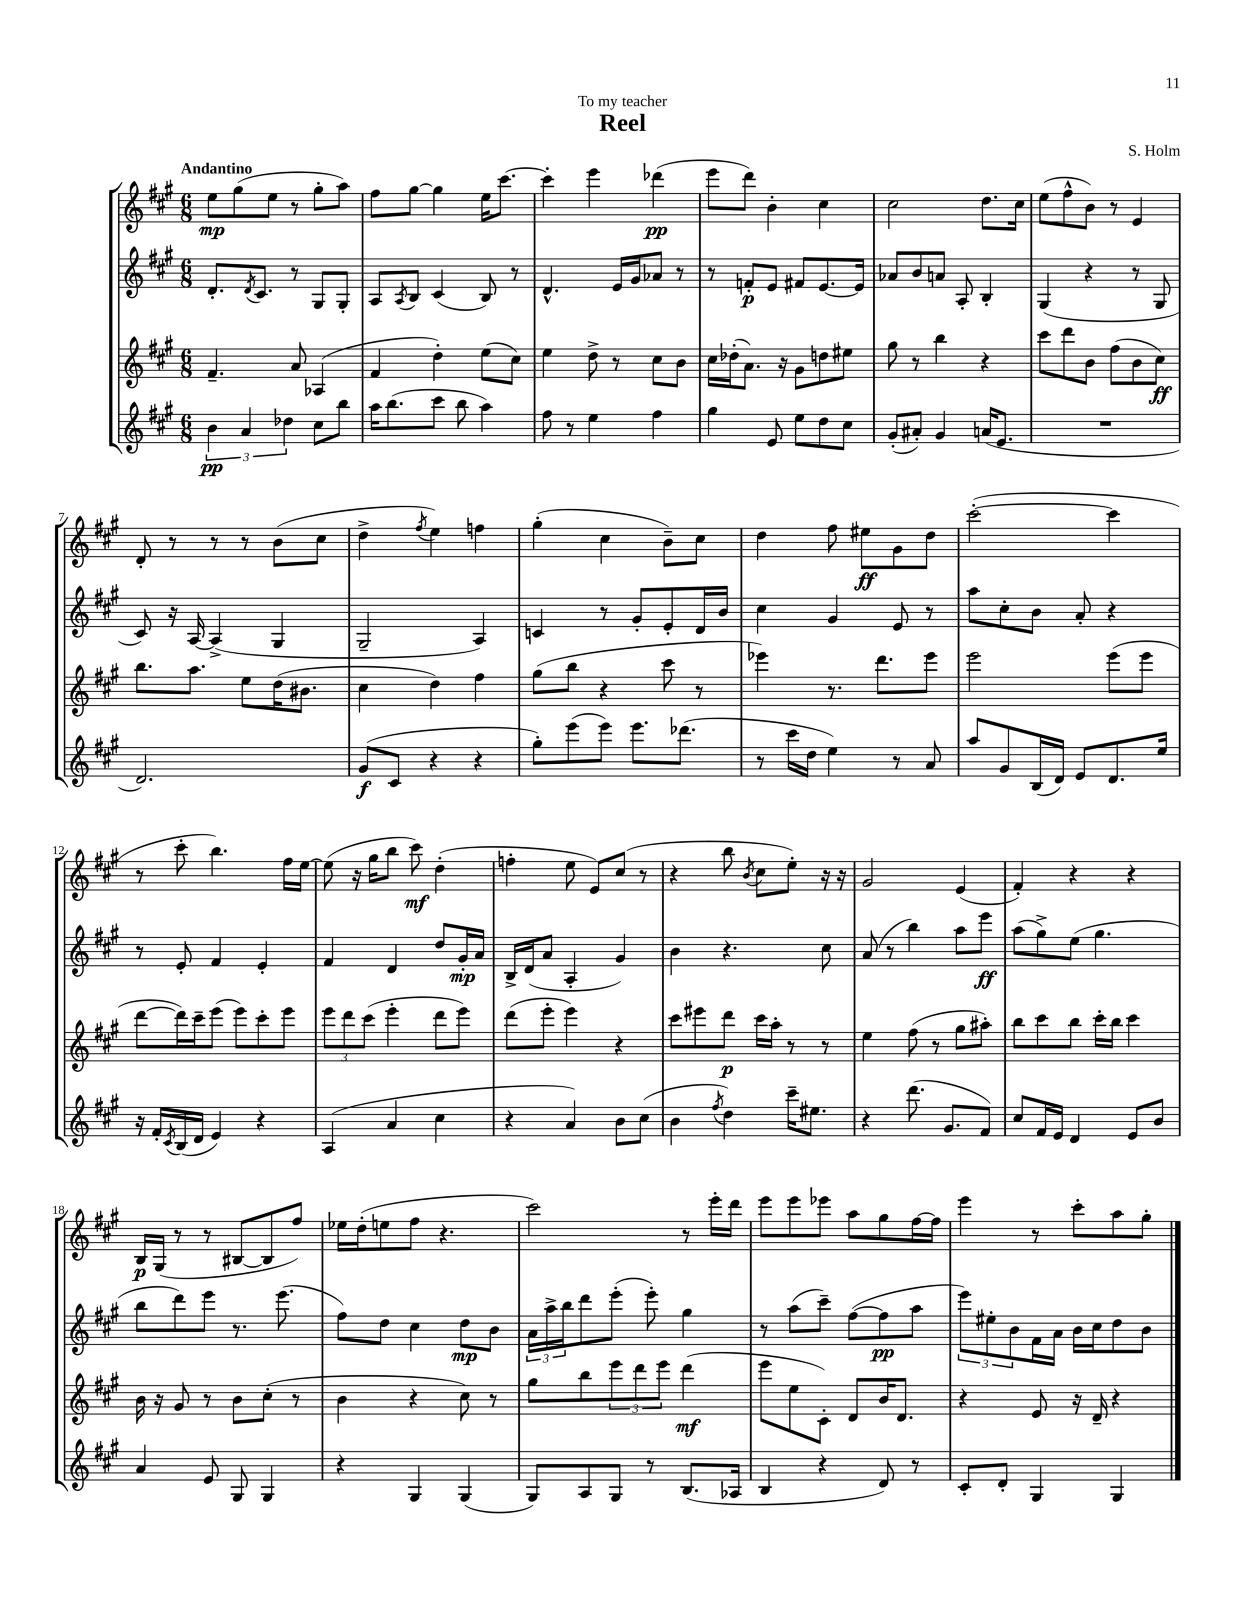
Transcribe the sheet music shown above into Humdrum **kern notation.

**kern	**kern	**kern	**kern
*staff4	*staff3	*staff2	*staff1
*clefG2	*clefG2	*clefG2	*clefG2
*k[f#c#g#]	*k[f#c#g#]	*k[f#c#g#]	*k[f#c#g#]
*M6/8	*M6/8	*M6/8	*M6/8
6b\	4.f#~/	8.d'/L	8ee\L
.	.	.	(8gg#\
6a/	.	.	.
.	.	8qd/	.
.	.	8.c#/J	.
.	.	.	8ee\J
6dd-\	.	.	.
.	8a/	8r	8r
8cc#\L	(4A-/	8G#/L	8gg#'\L
8bb\J	.	8G#'/J	8aa\J)
=	=	=	=
16aa\LK	4f#/	8A/L	8ff#\L
(8.bb\	.	.	.
.	.	8qA/	.
.	.	8B/J	[8gg#\J
8ccc#\J	4dd'\)	(4c#/	4gg#\]
8bb\	.	.	.
4aa\)	(8ee\L	8B/)	16ee\LK
.	.	.	[8.ccc#\J
.	8cc#\J)	8r	.
=	=	=	=
8ff#\	4ee\	4.d^^/	4ccc#'\]
8r	.	.	.
4ee\	8dd^\	.	4eee\
.	8r	16e/LL	.
.	.	16g#/J	.
4ff#\	8cc#\L	8a-/J	(4ddd-\
.	8b\J	8r	.
=	=	=	=
4gg#\	16cc#\LL	8r	8eee\L
.	(16dd-'\J	.	.
.	8.a\J)	8f'/L	8ddd\J)
8e/	.	8e/J	4b'\
.	16r	.	.
8ee\L	8g#\L	8f#/L	.
8dd\	8dd\	[8.e/	4cc#\
8cc#\J	8ee#\J	.	.
.	.	16e/]Jk	.
=	=	=	=
(8g#'/L	8gg#\	8a-/L	2cc#\
8a#'/J)	8r	8b/	.
4g#/	4bb\	8a/J	.
.	.	8A'/	.
(16a/LK	4r	4B'/	8.dd\L
8.e/J	.	.	.
.	.	.	16cc#\Jk
=	=	=	=
2.r	8ccc#\L	(4G#/	(8ee\L
.	8ddd\	.	8ff#^^\
.	8b\J	4r	8b\J)
.	(8ff#\L	.	8r
.	8b\	8r	4e/
.	8cc#\J)	8G#/	.
=	=	=	=
2.d/)	8.bb\L	8c#/)	8d'/
.	.	16r	8r
.	8.aa\J	[16A/	.
.	.	(4A^/]	8r
.	8ee\L	.	8r
.	(16dd\K	4G#/	(8b\L
.	8.b#\J	.	.
.	.	.	8cc#\J
=	=	=	=
(8g#/L	4cc#\	2G#~/	4dd^\
8c#/J	.	.	.
.	.	.	8qff#/
4r	4dd\)	.	4ee\)
4r	4ff#\	4A/)	4ff\
=	=	=	=
8gg#'\L)	(8gg#\L	4c/	(4gg#'\
(8eee\	8bb\J	.	.
8eee\J)	4r	8r	4cc#\
8.eee\L	.	8g#'/L	.
.	8ccc#\	8e'/	8b~\L)
(8.ddd-\J	.	.	.
.	8r	16d/L	8cc#\J
.	.	16b/JJ	.
=	=	=	=
8r	4eee-\)	4cc#\	4dd\
16ccc#\LL	.	.	.
16dd\JJ	.	.	.
4ee\)	8.r	4g#/	8ff#\
.	.	.	8ee#\L
.	8.ddd\L	.	.
8r	.	8e/	8g#\
8a/	8eee-\J	8r	8dd\J
=	=	=	=
8aa/L	2eee\	8aa\L	([2ccc#'\
8g#/	.	8cc#'\	.
(16B/L	.	8b\J	.
16d/JJ)	.	.	.
8e/L	.	8a'/	.
8.d/	(8eee\L	4r	4ccc#\]
.	8eee\J	.	.
16ee/Jk	.	.	.
=	=	=	=
16r	[8ddd\L	8r	8r
16f#'/LL	.	.	.
8qc#/	.	.	.
(16B/	16ddd\]L)	8e'/	8ccc#'\
16d/JJ	16ccc#~\J	.	.
4e/)	(8eee\J	4f#/	4.bb\)
.	8eee\L)	.	.
4r	8ccc#'\	4e'/	.
.	8eee\J	.	16ff#\LL
.	.	.	[16ee\JJ
=	=	=	=
(4A/	12eee\L	4f#/	(8ee\]
.	12ddd\	.	.
.	.	.	16r
.	(12ccc#\J	.	.
.	.	.	16gg#\LK
4a/	4eee'\	4d/	8bb\J
.	.	.	8ccc#\)
4cc#\	8ddd\L	8dd/L	(4dd'\
.	8eee\J)	16g#'/L	.
.	.	16a/JJ	.
=	=	=	=
4r	(8ddd\L	16B^/LL	4ff'\
.	.	(16d/J	.
.	8eee'\J	8a/J	.
4a/)	4eee\)	4A'/	8ee\
.	.	.	8e/L)
8b\L	4r	4g#/)	(8cc#/J
(8cc#\J	.	.	8r
=	=	=	=
4b\	8ccc#\L	4b\	4r
.	8eee#\	.	.
8qff#/	.	.	.
4dd\)	8ddd\J	4.r	8bb\
.	.	.	8qb/
.	16ccc#\LL	.	8cc#\L
.	16aa'\JJ	.	.
16ccc#~\LK	8r	.	8ee'\J)
8.ee#\J	.	.	.
.	8r	8cc#\	16r
.	.	.	16r
=	=	=	=
4r	4ee\	(8a/	2g#/
.	.	8r	.
(8.ddd\	(8ff#\	4bb\)	.
.	8r	.	.
8.g#/L	.	.	.
.	8gg#\L	8aa\L	(4e/
8f#/J)	8aa#'\J)	8eee\J	.
=	=	=	=
8cc#/L	8bb\L	(8aa\L	4f#'/)
16f#/L	8ccc#\	8gg#^\)	.
16e/JJ	.	.	.
4d/	8bb\J	(8ee\J	4r
.	16ccc#'\LL	4.gg#\	.
.	16bb\JJ	.	.
8e/L	4ccc#\	.	4r
8b/J	.	.	.
=	=	=	=
4a/	16b\	8bb\L	16B/LL
.	16r	.	(16G#/JJ
.	8g#/	8ddd\)	8r
8e/	8r	8eee\J	8r
8G#/	8b\L	8.r	[8B#/L
4G#/	(8cc#'\J	.	8B#/]
.	.	(8.eee\	.
.	8r	.	8ff#/J)
=	=	=	=
4r	4b\	8ff#\L)	16ee-\LL
.	.	.	(16dd'\J
.	.	8dd\J	8ee\
4G#/	4r	4cc#\	8ff#\J
.	.	.	4.r
(4G#/	8cc#\)	8dd\L	.
.	8r	8b\J	.
=	=	=	=
8G#/L)	8gg#\L	24a\LL	2ccc#\)
.	.	24aa^\	.
.	.	24bb\J	.
8A/	8bb\	8ddd\	.
8G#/J	12eee\	(8eee'\J	.
.	12ddd\	.	.
8r	.	8eee'\)	.
.	12eee\J	.	.
(8.B/L	(4ddd\	4gg#\	8r
.	.	.	16eee'\LL
16A-/Jk	.	.	16ddd\JJ
=	=	=	=
4B/	8eee\L	8r	8eee\L
.	8ee\	(8aa\L	8eee\
4r	8c#'\J)	8ccc#~\J)	8eee-\J
.	8d/L	([8ff#\L	8aa\L
8d/)	16b/K	8ff#\]	8gg#\
.	8.d/J	.	.
8r	.	8aa\J	[16ff#\L
.	.	.	16ff#\]JJ
=	=	=	=
8c#'/L	4r	12eee\L)	4eee\
.	.	12ee#'\	.
8d'/J	.	.	.
.	.	12b\	.
4G#/	8e/	16f#\L	8r
.	.	16a\JJ	.
.	16r	16b\LL	8ccc#'\L
.	16d~/	16cc#\J	.
4G#/	4r	8dd\	8aa\
.	.	8b\J	8gg#'\J
==	==	==	==
*-	*-	*-	*-
